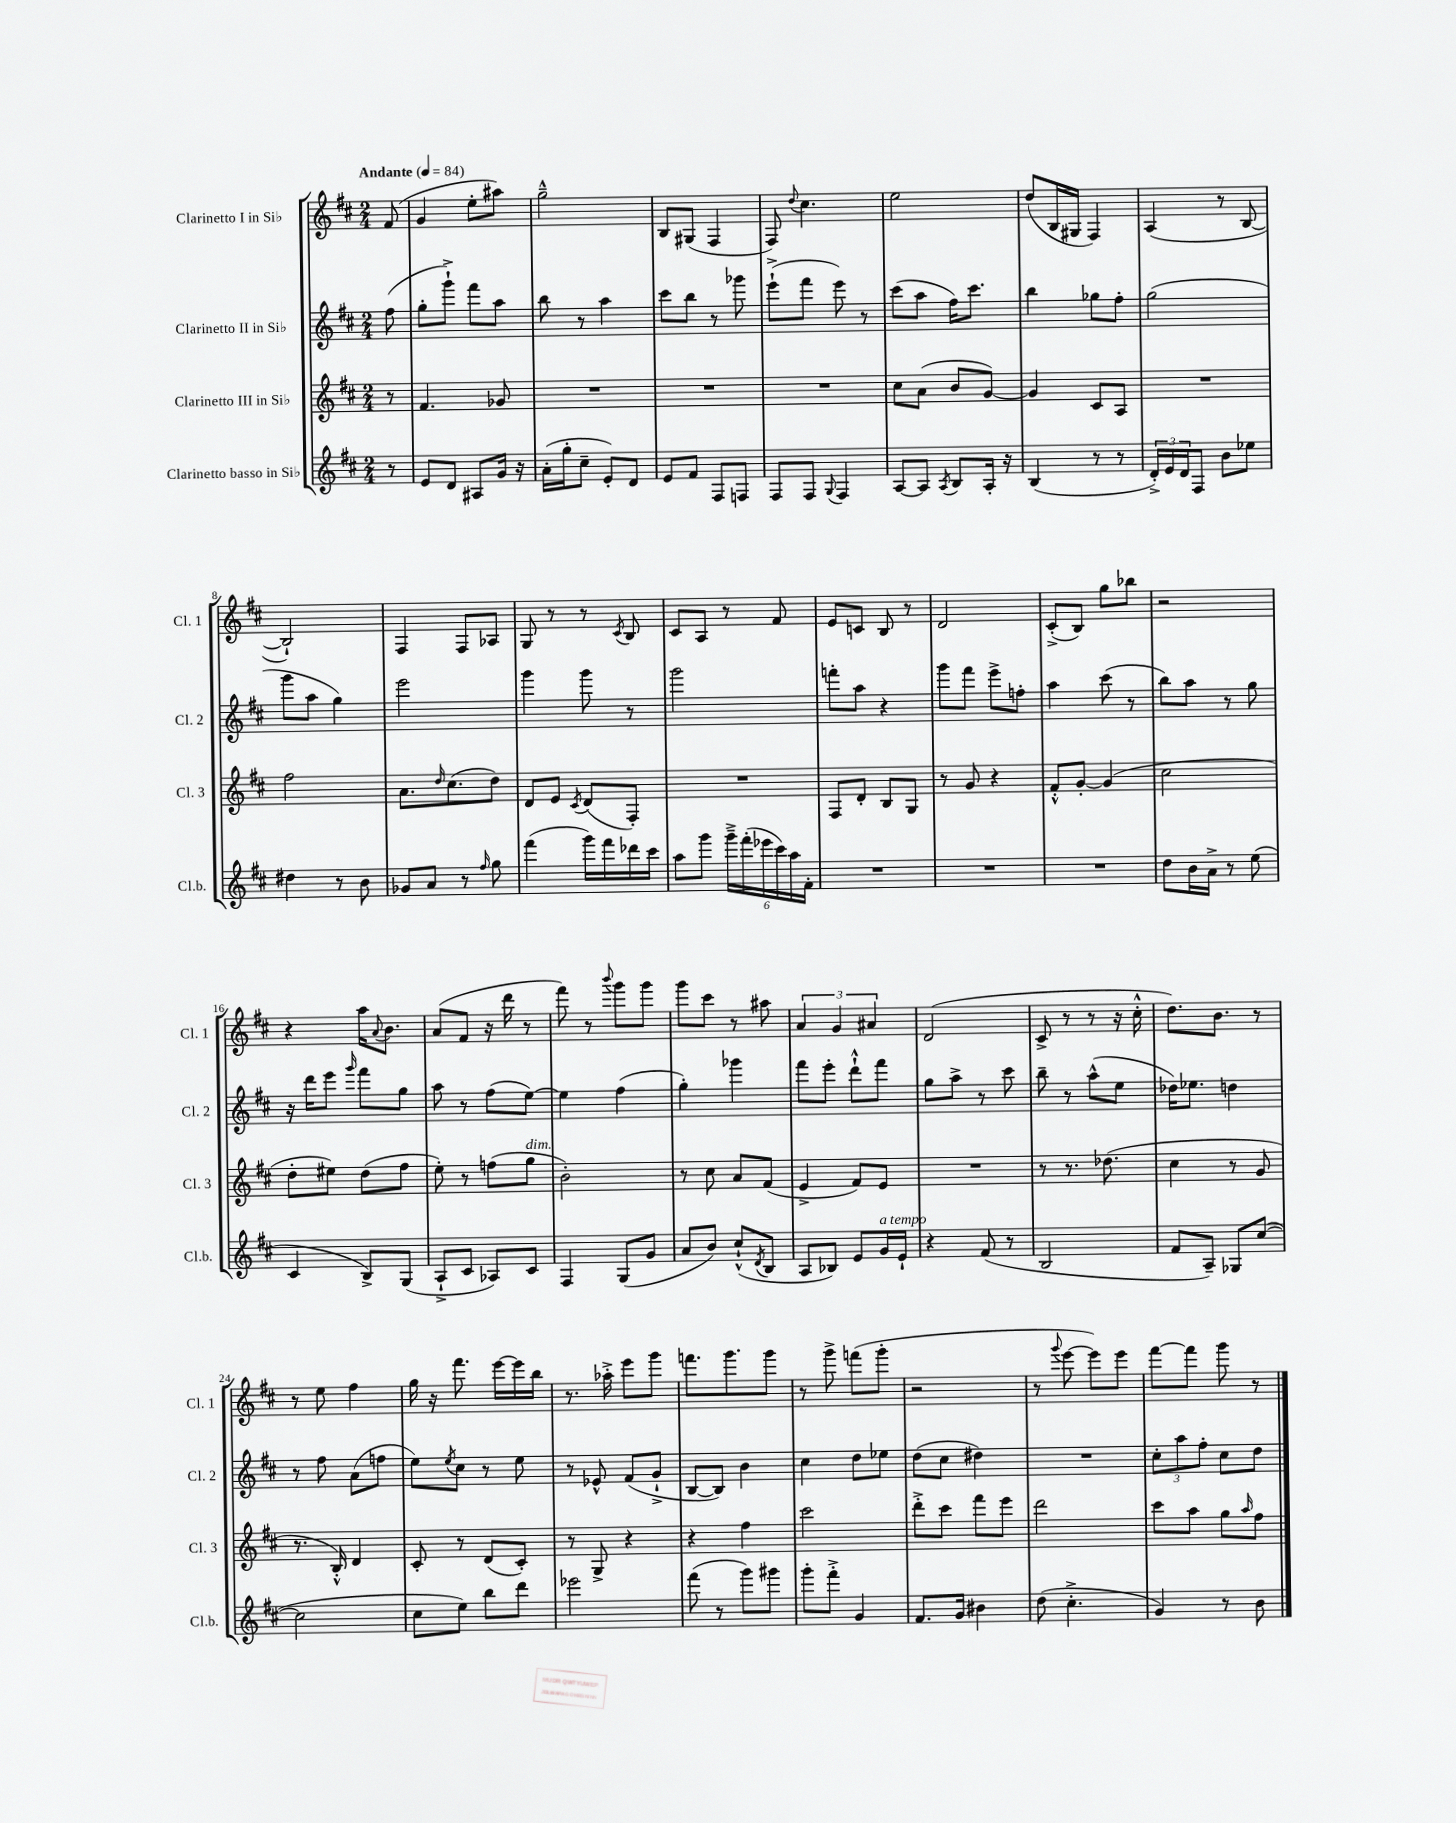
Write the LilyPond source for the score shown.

<<
\new StaffGroup <<
\new Staff = "s0" \with { instrumentName = "Clarinetto I in Sib" shortInstrumentName = "Cl. 1" } {
    \clef treble \key d \major \numericTimeSignature \time 2/4 \partial 8 \tempo "Andante" 4 = 84
    fis'8( |
    g'4 e''8-. ais''8) |
    g''2---^ |
    b8 gis8( fis4 |
    fis8) \appoggiatura { d''8 } cis''4. |
    e''2 |
    d''8( b16 gis16 fis4) |
    a4( r8 b8~ |
    b2-!) |
    fis4 fis8 aes8 |
    g8 r8 r8 \acciaccatura { cis'8 } b8 |
    cis'8 a8 r8 fis'8 |
    e'8 c'8 b8 r8 |
    d'2 |
    cis'8-.->( b8) g''8 bes''8 |
    r2 |
    r4 a''16 \appoggiatura { a'8 } b'8. |
    a'8( fis'8 r16 d'''16 r8 |
    fis'''8) r8 \appoggiatura { b'''8 } g'''8 g'''8 |
    g'''8 cis'''8 r8 ais''8 |
    \tuplet 3/2 { a'4 g'4 ais'4 } |
    d'2( |
    cis'8-> r8 r8 r16 cis''16-.-^ |
    d''8.) b'8. r8 |
    r8 e''8 fis''4 |
    g''16 r16 fis'''8. e'''16~ e'''16 b''16 |
    r8. aes''16-.-> e'''8 g'''8 |
    f'''8. g'''8. g'''8 |
    r8 g'''8-> f'''8( g'''8-. |
    r2 |
    r8 \appoggiatura { g'''8 } e'''8~ e'''8) e'''8 |
    fis'''8~ fis'''8 g'''8 r8 \bar "|." |
}
\new Staff = "s1" \with { instrumentName = "Clarinetto II in Sib" shortInstrumentName = "Cl. 2" } {
    \clef treble \key d \major \numericTimeSignature \time 2/4 \partial 8
    fis''8( |
    g''8-. g'''8-!->) fis'''8 a''8 |
    b''8 r8 a''4 |
    cis'''8 b''8 r8 ges'''8 |
    e'''8-!->( fis'''8 e'''8) r8 |
    cis'''8( a''8 fis''16) cis'''8. |
    b''4 ges''8 fis''8-. |
    g''2( |
    g'''8 a''8 g''4) |
    e'''2 |
    g'''4 g'''8 r8 |
    g'''2 |
    f'''8-. a''8 r4 |
    g'''8 fis'''8 e'''8-> f''8-. |
    a''4 cis'''8( r8 |
    b''8) a''8 r8 g''8 |
    r16 d'''16 e'''8 \grace { g'''16 } fis'''8 g''8 |
    a''8 r8 fis''8( e''8~) |
    e''4 fis''4( |
    g''4-.) ges'''4 |
    fis'''8 e'''8-. d'''8-!-^ fis'''8 |
    g''8 a''8-> r8 cis'''8 |
    b''8-- r8 a''8-^( e''8 |
    des''16) ees''8. d''4 |
    r8 fis''8 a'8( f''8 |
    e''8) \acciaccatura { e''8 } cis''8 r8 e''8 |
    r8 ees'8-^ fis'8( g'8-!-> |
    b8~ b8) b'4 |
    cis''4 d''8 ees''8 |
    d''8( cis''8 dis''4) |
    R2 |
    \tuplet 3/2 { cis''8-. a''8 fis''8-. } cis''8 d''8 \bar "|." |
}
\new Staff = "s2" \with { instrumentName = "Clarinetto III in Sib" shortInstrumentName = "Cl. 3" } {
    \clef treble \key d \major \numericTimeSignature \time 2/4 \partial 8
    r8 |
    fis'4. ges'8 |
    R2 |
    R2 |
    R2 |
    cis''8 a'8( b'8 g'8~) |
    g'4 cis'8 a8 |
    R2 |
    fis''2 |
    a'8. \grace { d''16 } cis''8.( d''8) |
    d'8 e'8 \acciaccatura { cis'8 } d'8( fis8-.) |
    R2 |
    fis8 d'8-. b8 g8 |
    r8 g'8 r4 |
    fis'8-.-^ g'8~-. g'4( |
    cis''2 |
    d''8-. eis''8) d''8( fis''8 |
    e''8-.) r8 f''8( g''8^\markup { \italic "dim." } |
    b'2-.) |
    r8 cis''8 a'8 fis'8( |
    e'4-> fis'8) e'8 |
    R2 |
    r8 r8. des''8.( |
    cis''4 r8 g'8 |
    r8. b16-.-^) d'4 |
    cis'8-. r8 d'8( cis'8-.) |
    r8 g8-> r4 |
    r4 fis''4 |
    cis'''2 |
    d'''8-.-> cis'''8 fis'''8 e'''8 |
    d'''2 |
    cis'''8 a''8 g''8 \grace { a''16 } fis''8 \bar "|." |
}
\new Staff = "s3" \with { instrumentName = "Clarinetto basso in Sib" shortInstrumentName = "Cl.b." } {
    \clef treble \key d \major \numericTimeSignature \time 2/4 \partial 8
    r8 |
    e'8 d'8 ais8 g'16 r16 |
    a'16-.( g''16-. cis''8-- e'8-.) d'8 |
    e'8 fis'8 fis8 f8 |
    fis8 fis8 \appoggiatura { g8 } fis4 |
    a8~ a8 \acciaccatura { a8 } b8 a16-. r16 |
    b4( r8 r8 |
    \tuplet 3/2 { d'16-.->) e'16 d'16 } fis8 b'8 ees''8 |
    dis''4 r8 b'8 |
    ges'8 a'8 r8 \grace { fis''16 } g''8 |
    fis'''4( g'''16) fis'''16 des'''16 cis'''16 |
    a''8 g'''8 \tuplet 6/4 { g'''16---> fis'''16-.( ees'''16 cis'''16) a''16 fis'16-. } |
    R2 |
    R2 |
    R2 |
    d''8 b'16 a'16-> r8 e''8( |
    cis'4 b8->) g8( |
    a8-!-> cis'8 aes8) cis'8 |
    fis4 g8( g'8 |
    a'8 b'8) cis''8-!-^( \acciaccatura { d'8 } b8 |
    a8 bes8) e'8 g'16^\markup { \italic "a tempo" } e'16-! |
    r4 fis'8( r8 |
    b2 |
    fis'8 a8--) ges8 cis''8~( |
    cis''2 |
    cis''8 e''8) b''8 d'''8 |
    ees'''2 |
    fis'''8( r8 g'''8) gis'''8 |
    g'''8-. fis'''8-.-> g'4 |
    fis'8. g'16 bis'4 |
    d''8( cis''4.-.-> |
    g'4) r8 b'8 \bar "|." |
}
>>
>>
